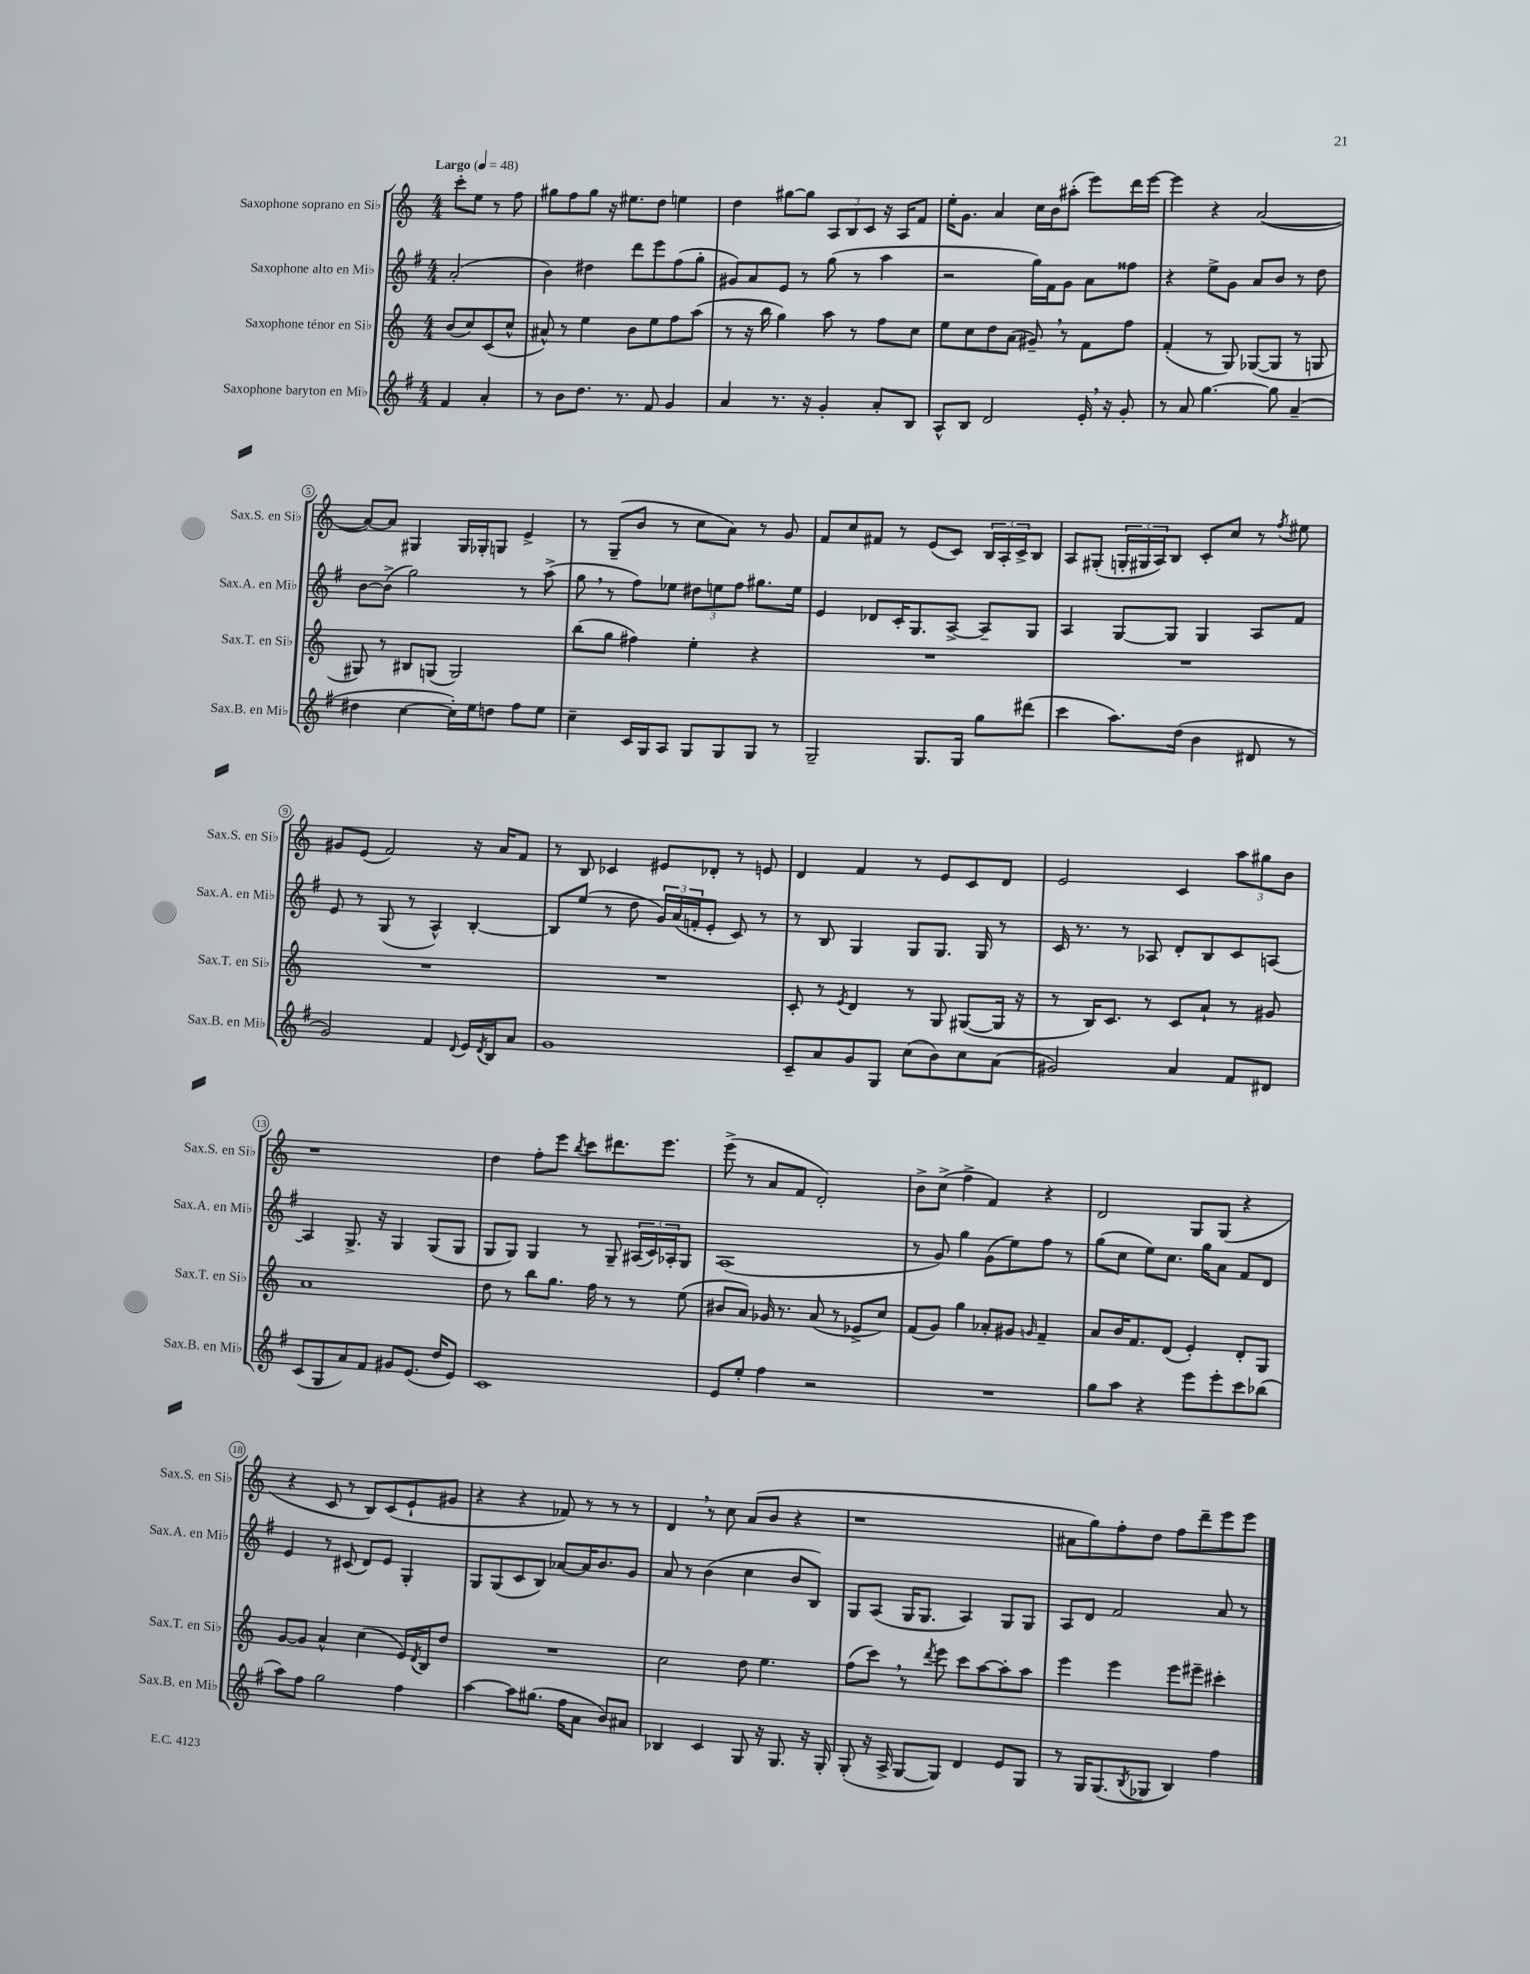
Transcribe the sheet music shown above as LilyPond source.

<<
\new StaffGroup <<
\new Staff = "s0" \with { instrumentName = "Saxophone soprano en Sib" shortInstrumentName = "Sax.S. en Sib" } {
    \clef treble \key c \major \numericTimeSignature \time 4/4 \partial 2 \tempo "Largo" 4 = 48
    c'''8-. e''8 r8 f''8 |
    gis''8 f''8 gis''8 r16 eis''8. d''8 e''4 |
    d''4 gis''8~ gis''8 \tuplet 3/2 { a8 b8 c'8 } r16 a16 f'8 |
    e''16-. g'8. a'4 c''16 b'16 ais''8-.( e'''8) d'''16 e'''16~ |
    e'''4 r4 a'2~( |
    a'8~) a'8 gis4 gis16 ges16-. g8 e'4-> |
    r8 g8--( b'8 r8 c''8 a'8) r8 g'8 |
    f'8 c''8 fis'8 r8 e'8( c'8) \tuplet 3/2 { b16 a16-. c'16-> } b8 |
    a8 gis8-.( \tuplet 3/2 { g16-. gis16 a16) } b8 c'8-. c''8 r8 \acciaccatura { f''8 } eis''8 |
    gis'8 e'8( f'2) r16 a'16 f'8 |
    r8 b8 ces'4 eis'8 des'8-. r8 e'8 |
    d'4 f'4 r8 e'8 c'8 d'8 |
    e'2 c'4 \tuplet 3/2 { a''8 gis''8 b'8 } |
    r1 |
    d''4 f''8-. e'''8 \acciaccatura { b''8 } c'''8 dis'''8. e'''8. |
    e'''8->( r8 a'8 f'8 d'2-.) |
    b'8-> c''8->( f''4-> f'4) r4 |
    d'2 g8 g8( r4 |
    r4 c'8 r8 b8) c'8( e'8-! gis'8 |
    r4 r4 fes'8) r8 r8 r8 |
    d'4 \breathe r8 c''8 a'8( b'8 r4 |
    r1 |
    ais'8 g''8) f''8-. d''8 f''8 d'''8-- e'''8 e'''8 \bar "|." |
}
\new Staff = "s1" \with { instrumentName = "Saxophone alto en Mib" shortInstrumentName = "Sax.A. en Mib" } {
    \clef treble \key g \major \numericTimeSignature \time 4/4 \partial 2
    a'2-.( |
    b'4) dis''4 d'''8 e'''8 fis''8( g''8-. |
    gis'8) a'8 e'8 r8 g''8( r8 a''4 |
    r2 g''16) fis'16 g'8 a'8 fisis''8 |
    r4 e''8-> g'8 a'8 b'8 r8 d''8 |
    b'8~ b'8->( g''2) r8 a''8->( |
    g''8 \breathe r8 fis''8) ees''8 \tuplet 3/2 { dis''8 e''8 fis''8 } gis''8. e''16 |
    e'4 des'8 c'16-. g8. a8~-> a8-- g8 |
    a4 g8~ g8 g4 a8 fis'8 |
    e'8 r8 g8( r8 a4-^) b4~-. |
    b8 e''8( r8 d''8 \tuplet 3/2 { g'16) a'16( f'16-. } e'8-. c'8) r8 |
    r8 b8 g4 g8 g8. g16 r8 |
    c'16 r8. r8 aes8 d'8-. b8 c'8 a8~ |
    a4 g8.-> r16 g4 g8( g8 |
    g8 g8) g4 r8 g8-- \tuplet 3/2 { ais16( c'16) aes16-. } g8 |
    a1( |
    r8 g'8) g''4 g'8( e''8) fis''8 r8 |
    g''8( c''8 e''8) c''8. g''16 a'8 fis'8 d'8 |
    e'4 r8 cis'8( d'8) e'8 g4-. |
    g8 g8( c'8 b8) aes'8~ aes'16 b'8. g'8 |
    a'8 r8 b'4( c''4 b'8 b8) |
    g8 a8( g16 g8. a4) g8 g8 |
    a8 d'8 fis'2 a'8 r8 \bar "|." |
}
\new Staff = "s2" \with { instrumentName = "Saxophone ténor en Sib" shortInstrumentName = "Sax.T. en Sib" } {
    \clef treble \key c \major \numericTimeSignature \time 4/4 \partial 2
    b'8( c''8) c'8( c''8-^ |
    ais'8-^) r8 e''4 b'8 e''8 f''8 a''8( |
    r8 r16 b''16 g''4) a''8 r8 f''8 c''8 |
    e''8 c''8 d''8 a'8( gis'8--) \breathe r8 f'8 f''8 |
    f'4-.( r8 g8) ges8~( ges8 r8 g8 |
    gis8) r8 bis8 g8( g2) |
    b''8( g''8 fis''4) e''4-. r4 |
    R1 |
    R1 |
    R1 |
    R1 |
    c'8-. r8 \acciaccatura { e'8 } d'4 r8 g8 gis8~( gis16 r16 |
    r8 b16) c'8. r8 c'8 a'8-! r8 gis'8 |
    a'1 |
    d''8 r8 b''8 g''8. f''16 r8 r8 e''8( |
    bis'8 a'8) ges'16 r8. a'8( r8 ees'8-> c''8) |
    f'8( g'8) g''4 aes'8-. gis'8 \grace { g'16 } f'4-- |
    a'8 b'16 f'8. d'8( e'4-.) d'8-. g8 |
    g'8~ g'8 a'4-^ c''4( e'16) \acciaccatura { d'8 } b16 d''8 |
    R1 |
    c''2 d''8 e''4. |
    f''8( c'''8) \breathe r8 \acciaccatura { d'''8 } e'''8 c'''8 a''8~ a''8-. a''8 |
    e'''4 e'''4 e'''8 eis'''8-- cis'''4-. \bar "|." |
}
\new Staff = "s3" \with { instrumentName = "Saxophone baryton en Mib" shortInstrumentName = "Sax.B. en Mib" } {
    \clef treble \key g \major \numericTimeSignature \time 4/4 \partial 2
    fis'4 a'4-. |
    r8 b'8 d''8. r8. fis'8 g'4 |
    a'4 r8. r16 g'4-. a'8-. b8 |
    a8-^ b8 d'2 e'16-. \breathe r16 g'8-. |
    r8 a'8 g''4.~ g''8 a'4--( |
    dis''4 c''4~ c''16-.) e''16 d''8 fis''8 e''8 |
    c''4-- c'16 g16 a8 g8 g8 g8 r8 |
    g2-- g8. g16 g''8 dis'''8( |
    c'''4 a''8.) d''16( b'4 dis'8 r8 |
    g'2) fis'4 \appoggiatura { d'8 } e'16 \acciaccatura { d'8 } b16 a'8 |
    g'1 |
    c'8-- a'8 g'8 g8 c''8( b'8) c''8 a'8( |
    gis'2) a'4 fis'8 dis'8 |
    c'8( g8 a'8) fis'8 gis'8 e'8.( d''16 e'8) |
    c'1 |
    e'8 e''8-. fis''4 r2 |
    R1 |
    g''8 a''8 r4 e'''8 e'''8-. c'''8 bes''8( |
    a''8) fis''8 g''2 fis''4 |
    a''4~ a''8 gis''8.( fis''16 a'8 b'8) ais'8 |
    bes4 c'4 g8 r16 g8. r16 g16-. |
    g8-.( r16 a16-> g8~ g8) d'4 e'8 g8 |
    r8 g16 g8.( \acciaccatura { b8 } ges8 b4) fis''4 \bar "|." |
}
>>
>>
\layout { \context { \Score \override BarNumber.stencil = #(make-stencil-circler 0.1 0.3 ly:text-interface::print) } }
